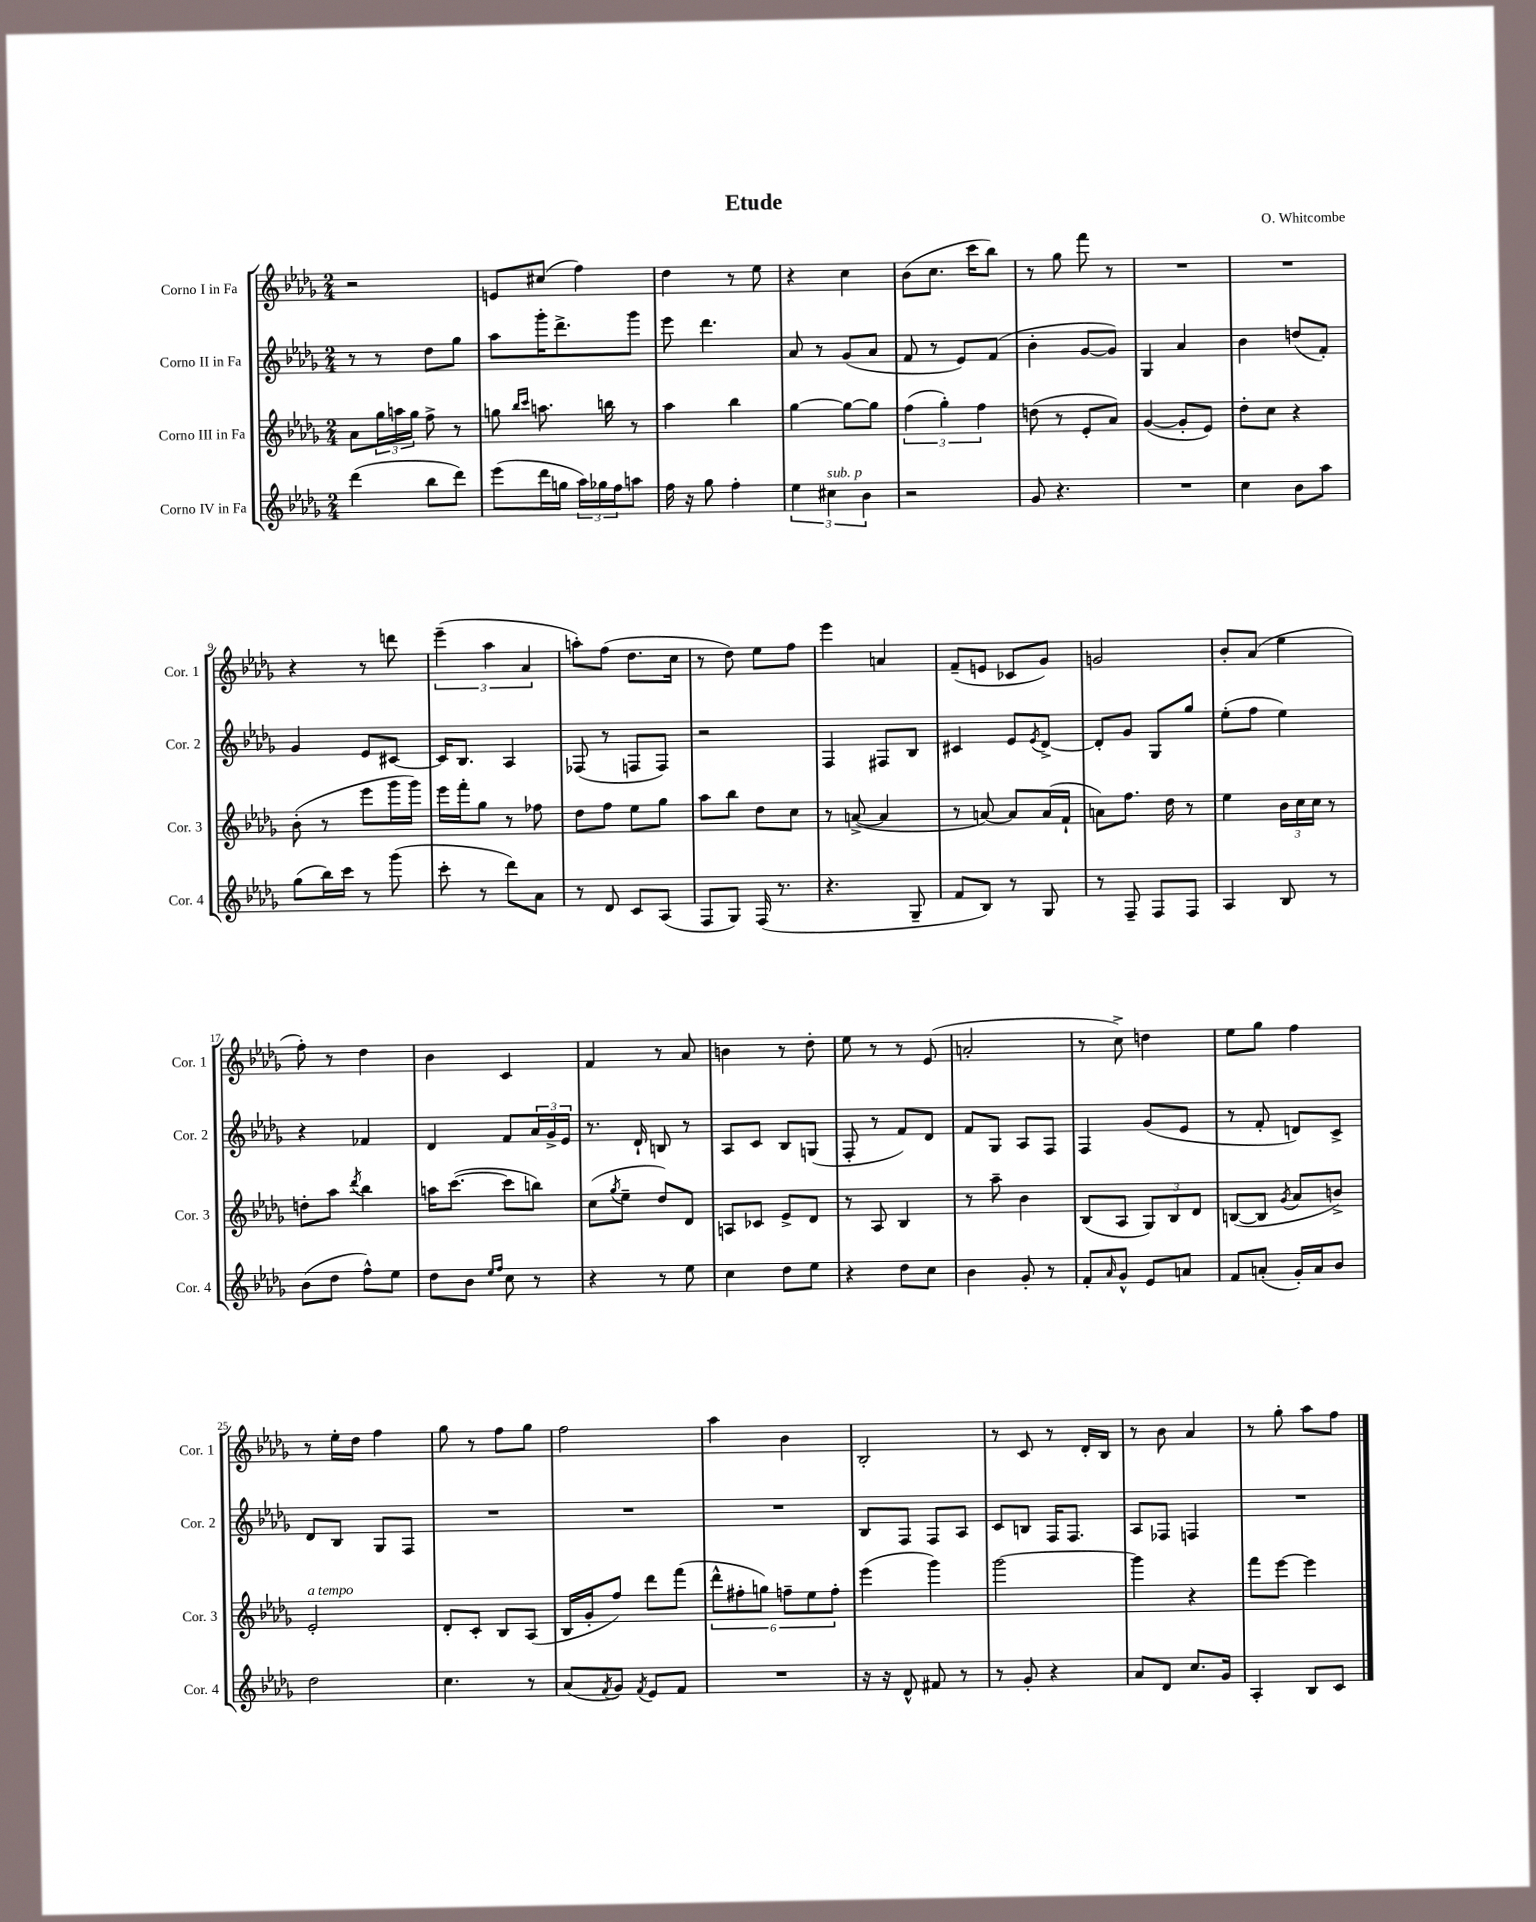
\header { title = "Etude" composer = "O. Whitcombe" }
<<
\new StaffGroup <<
\new Staff = "s0" \with { instrumentName = "Corno I in Fa" shortInstrumentName = "Cor. 1" } {
    \clef treble \key des \major \numericTimeSignature \time 2/4
    r2 |
    e'8 cis''8( f''4) |
    des''4 r8 ees''8 |
    r4 c''4 |
    bes'8( c''8. c'''16 bes''8) |
    r8 ges''8 f'''8 r8 |
    R2 |
    R2 |
    r4 r8 d'''8 |
    \tuplet 3/2 { ees'''4--( aes''4 aes'4 } |
    a''8-.) f''8( des''8. c''16 |
    r8 des''8) ees''8 f''8 |
    ees'''4 a'4 |
    f'8--( e'8 ces'8 ges'8) |
    g'2 |
    bes'8-. aes'8( ees''4 |
    f''8-.) r8 des''4 |
    bes'4 c'4 |
    f'4 r8 aes'8 |
    b'4 r8 des''8-. |
    ees''8 r8 r8 ees'8( |
    a'2-. |
    r8 c''8->) d''4 |
    ees''8 ges''8 f''4 |
    r8 ees''16-. des''16 f''4 |
    ges''8 r8 f''8 ges''8 |
    f''2 |
    aes''4 bes'4 |
    bes2-. |
    r8 c'8 r8 des'16-. bes16 |
    r8 bes'8 aes'4 |
    r8 ges''8-. aes''8 f''8 \bar "|." |
}
\new Staff = "s1" \with { instrumentName = "Corno II in Fa" shortInstrumentName = "Cor. 2" } {
    \clef treble \key des \major \numericTimeSignature \time 2/4
    r8 r8 des''8 ges''8 |
    aes''8 ges'''16-. des'''8.-> ges'''8 |
    ees'''8 des'''4. |
    aes'8 r8 ges'8( aes'8 |
    f'8 r8 ees'8) f'8( |
    bes'4-. ges'8~ ges'8) |
    ges4 aes'4 |
    bes'4 d''8( f'8-.) |
    ges'4 ees'8 cis'8~ |
    cis'16 bes8. aes4 |
    fes8( r8 f8 f8) |
    r2 |
    f4 fis8 bes8 |
    cis'4 ees'8 \acciaccatura { ees'8 } des'8~-> |
    des'8-. ges'8 ges8 ges''8 |
    ees''8-.( f''8 ees''4) |
    r4 fes'4 |
    des'4 f'8 \tuplet 3/2 { aes'16 ges'16-> ees'16 } |
    r8. des'16-! b8 r8 |
    aes8 c'8 bes8 g8( |
    f8-. r8 f'8) des'8 |
    f'8 ges8 aes8 f8 |
    f4 ges'8( ees'8 |
    r8 f'8-. d'8) c'8-> |
    des'8 bes8 ges8 f8 |
    R2 |
    R2 |
    R2 |
    bes8 f8 f8 aes8 |
    c'8 b8 f16 f8. |
    aes8 fes8 f4 |
    R2 \bar "|." |
}
\new Staff = "s2" \with { instrumentName = "Corno III in Fa" shortInstrumentName = "Cor. 3" } {
    \clef treble \key des \major \numericTimeSignature \time 2/4
    aes'8 \tuplet 3/2 { ges''16 a''16 ges''16 } f''8-> r8 |
    g''8 \grace { bes''16 c'''16 } a''8. b''16 r8 |
    aes''4 bes''4 |
    ges''4~ ges''8~ ges''8 |
    \tuplet 3/2 { f''4( ges''4-.) f''4 } |
    d''8( r8 ees'8-. aes'8) |
    ges'4~( ges'8-. ees'8) |
    des''8-. c''8 r4 |
    bes'8-.( r8 ees'''8 ges'''16 ges'''16) |
    ees'''16 f'''16-. ges''8 r8 fes''8 |
    des''8 f''8 ees''8 ges''8 |
    aes''8 bes''8 des''8 c''8 |
    r8 a'8~->( a'4 |
    r8 a'8~) a'8 a'16( f'16-! |
    a'8) f''8. des''16 r8 |
    ees''4 \tuplet 3/2 { bes'16 c''16 c''16 } r8 |
    d''8-. aes''8 \acciaccatura { des'''8 } bes''4 |
    a''16 c'''8.~( c'''8 b''8) |
    c''8( \acciaccatura { ges''8 } ees''8-- des''8) des'8 |
    a8 ces'8 ees'8-> des'8 |
    r8 aes8 bes4 |
    r8 aes''8-- bes'4 |
    bes8( aes8 \tuplet 3/2 { ges8) bes8 des'8 } |
    b8~( b8 \acciaccatura { ges'8 } aes'8 b'8->) |
    ees'2-.^\markup { \italic "a tempo" } |
    des'8-. c'8-. bes8 aes8( |
    bes16 ges'16-. f''8) des'''8 f'''8( |
    \tuplet 6/4 { des'''8-^ fis''8-. g''8) f''8-- ees''8 f''8-. } |
    ees'''4( ges'''4) |
    ges'''2~ |
    ges'''4 r4 |
    f'''8 ees'''8~ ees'''4 \bar "|." |
}
\new Staff = "s3" \with { instrumentName = "Corno IV in Fa" shortInstrumentName = "Cor. 4" } {
    \clef treble \key des \major \numericTimeSignature \time 2/4
    des'''4( bes''8 des'''8) |
    ees'''8( des'''16 g''16 \tuplet 3/2 { aes''16) ges''16 f''16 } a''8 |
    f''16 r16 ges''8 f''4-. |
    \tuplet 3/2 { ees''4 cis''4^\markup { \italic "sub. p" } bes'4 } |
    r2 |
    ges'8 r4. |
    R2 |
    c''4 bes'8 aes''8 |
    ges''8( bes''16) c'''16 r8 ges'''8( |
    c'''8-. r8 des'''8) aes'8 |
    r8 des'8 c'8 aes8( |
    f8 ges8) f16( r8. |
    r4. ges8-- |
    f'8 bes8) r8 ges8 |
    r8 f8-- f8 f8 |
    aes4 bes8 r8 |
    bes'8( des''8 f''8-^) ees''8 |
    des''8 bes'8 \grace { ees''16 f''16 } c''8 r8 |
    r4 r8 ees''8 |
    c''4 des''8 ees''8 |
    r4 des''8 c''8 |
    bes'4 ges'8-. r8 |
    f'8-. \grace { aes'16 } ges'8-^ ees'8 a'8 |
    f'8 a'8-.( ges'16-.) a'16 bes'8 |
    des''2 |
    c''4. r8 |
    aes'8( \acciaccatura { f'8 } ges'8) \acciaccatura { f'8 } ees'8 f'8 |
    R2 |
    r16 r16 des'8-^ fis'8 r8 |
    r8 ges'8-. r4 |
    aes'8 des'8 c''8. ges'16 |
    aes4-. bes8 c'8 \bar "|." |
}
>>
>>
